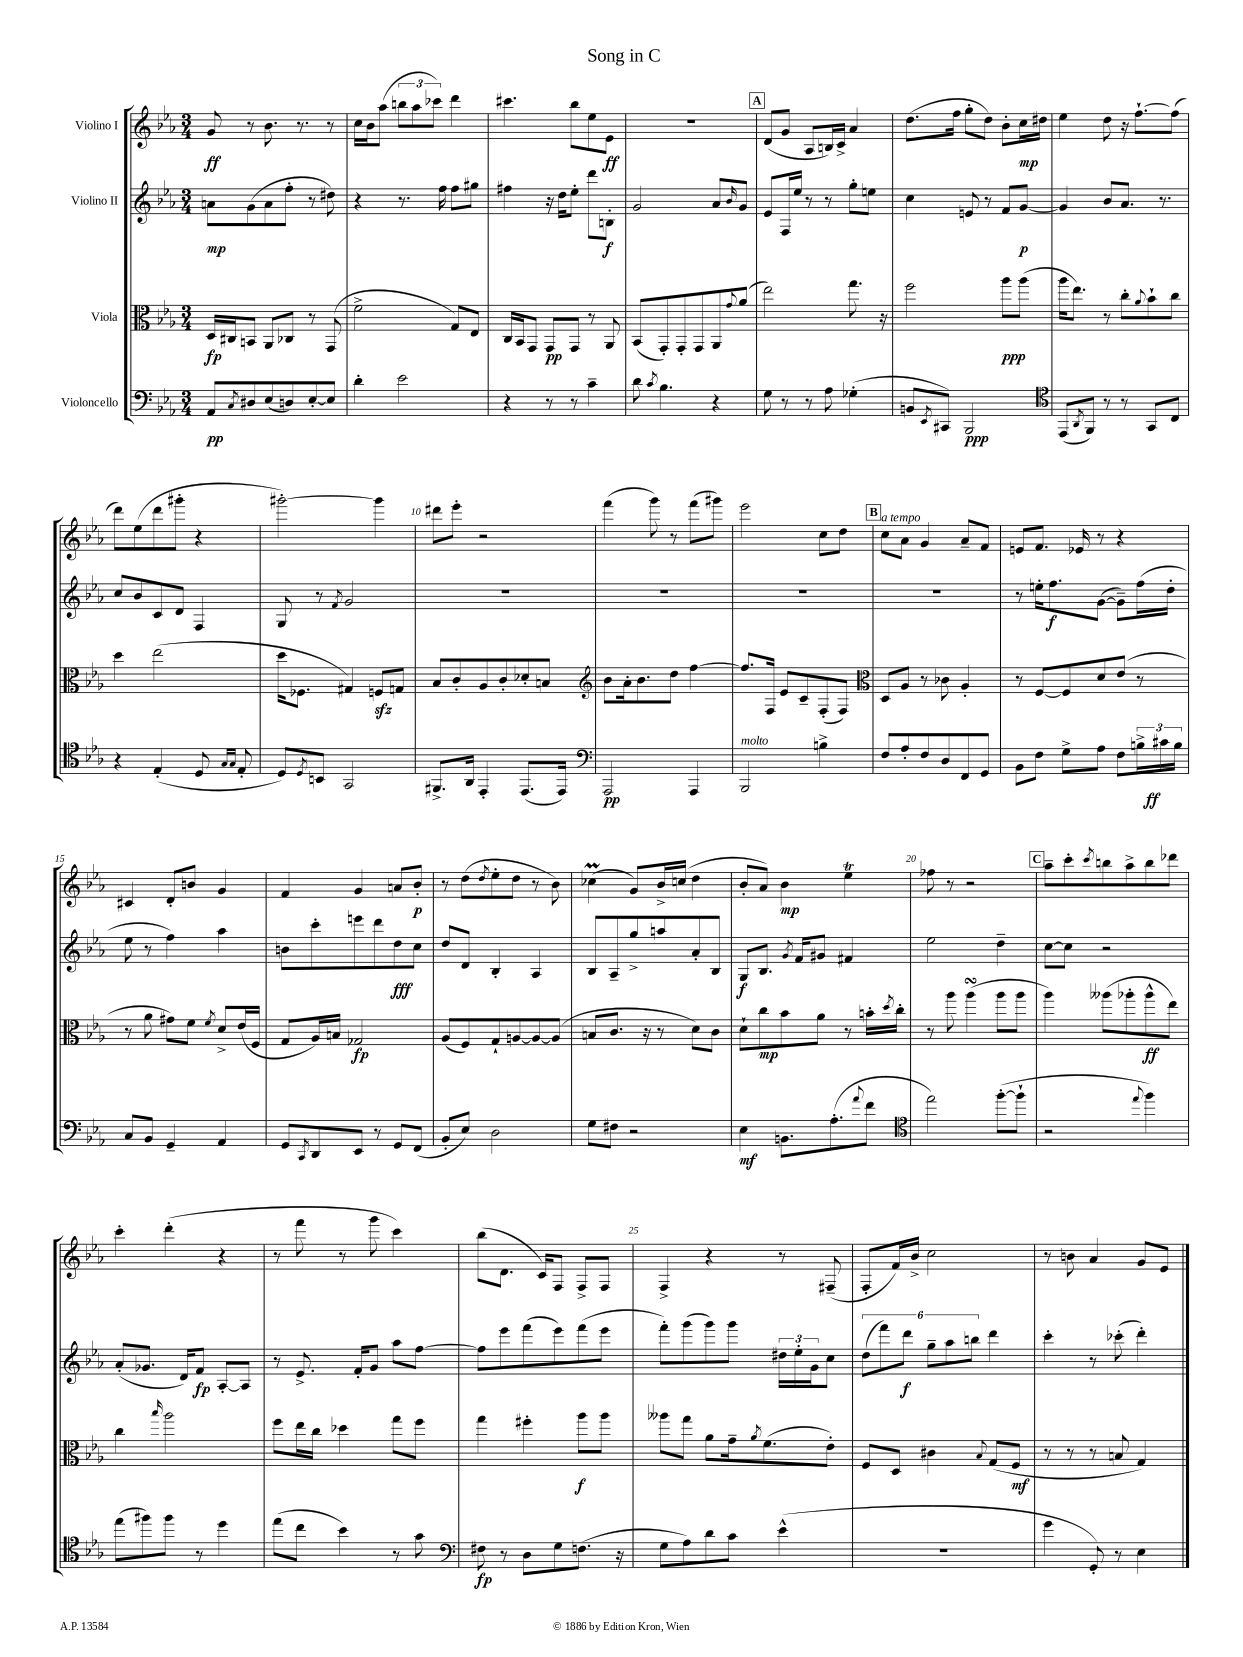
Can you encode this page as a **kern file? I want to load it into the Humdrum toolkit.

**kern	**kern	**kern	**kern
*staff4	*staff3	*staff2	*staff1
*clefF4	*clefC3	*clefG2	*clefG2
*k[b-e-a-]	*k[b-e-a-]	*k[b-e-a-]	*k[b-e-a-]
*M3/4	*M3/4	*M3/4	*M3/4
8AA-	16D	8a	8g
.	16C#	.	.
8qC	.	.	.
8D#	8BB	(8g	8r
(8E-	8AA-	8a	8.b-
8D)	8C-	8ff'	.
.	.	.	8.r
[8E-'	8r	8r	.
8E-]	(8GG	8dd#)	8r
=	=	=	=
4d'	2f^	4r	16cc
.	.	.	16b-
.	.	.	(8aa-
2e-	.	8.r	12bb
.	.	.	12aa-
.	.	.	12ccc-)
.	.	16ff	.
.	8G)	8ff	4ddd
.	8E-	8gg#	.
=	=	=	=
4r	16C	4ff#	4.ccc#
.	16BB-	.	.
.	8GG	.	.
8r	8GG	16r	.
.	.	16dd	.
8r	8GG	8ee-'	8bb-
4c~	8r	8ddd	8ee-
.	8AA-	8B'	8e-
=	=	=	=
8d	(8BB-	2g	2.r
8qc	.	.	.
4.B-	8GG')	.	.
.	8GG'	.	.
.	8GG	.	.
4r	8AA-	8a-	.
.	8qqg	16qqb-	.
.	(8a-	8g	.
=	=	=	=
8G	2ee-)	8e-	(8d
8r	.	16F	8g
.	.	16ee-	.
8r	.	8r	8A-
8A-	.	8r	16B)
.	.	.	16c^
(4G-'	8.gg	8gg'	4a-
.	.	8ee	.
.	16r	.	.
=	=	=	=
8BB	2ff	4cc	(8.dd
8qEE-	.	.	.
8CC#)	.	.	.
.	.	.	16ff
2BBB-	.	8e	8gg'
.	.	8r	8dd)
.	8aa-	8f	8b-'
.	(8aa-	[8g	16cc
.	.	.	16dd#
=	=	=	=
*clefC4	*	*	*
(8EE-	16aa-	4g]	4ee-
.	8.ee-)	.	.
8qAA-	.	.	.
8FF)	.	.	.
8r	8r	8b-	8dd
8r	8cc'	8.a-	16r
.	.	.	[8.ff`
.	8qqa-	.	.
8GG	8b-`	.	.
.	.	8.r	.
8C	8cc	.	(8ff]
=	=	=	=
4r	4dd	8cc	8ddd)
.	.	8b-	(8ee-
(4E-'	(2ee-	8c	8ddd
.	.	8d	8ggg#'
8D	.	4F	4r
16qqG	.	.	.
16qqG	.	.	.
8E-'	.	.	.
=	=	=	=
8D)	16dd	8G	[2ggg#')
.	8.F-	.	.
8qD	.	.	.
8BB	.	8r	.
.	.	8qf	.
2GG	4G#)	2g	.
.	8F	.	4ggg#]
.	8G	.	.
=	=	=	=
8.FF#^	8B-	2.r	8ddd#
.	8c'	.	8eee-'
16AA-	.	.	.
4EE-'	8A-	.	2r
.	8c'	.	.
(8.EE-	8d-'	.	.
.	8B	.	.
16EE-)	.	.	.
=	=	=	=
*clefF4	*clefG2	*	*
2AAA-	8b-	2.r	(4fff
.	16a-'	.	.
.	8.b-	.	.
.	.	.	8ggg)
.	8dd	.	8r
4AAA-	[4ff	.	(8fff
.	.	.	8ggg#)
=	=	=	=
2BBB-	8.ff]	2.r	2eee-
.	16F	.	.
.	8e-	.	.
.	8c~	.	.
4B^	(8F'	.	8cc
.	8F)	.	8dd
=	=	=	=
*	*clefC3	*	*
8F	8D	2.r	8cc
8A-'	8A-	.	8a-
8F	8r	.	4g
8D	8c-	.	.
8FF	4A-'	.	8a-~
8GG	.	.	8f
=	=	=	=
8BB-	8r	8r	8e
8F	[8F	16ee'	8.f
.	.	8.ff	.
8G^	8F]	.	.
.	.	.	16e-
8A-	8d	([8g	8r
8F	(8e-	8g~])	4r
24B^	8r	(16ff	.
24c#	.	.	.
.	.	16dd'	.
24B	.	.	.
=	=	=	=
8C	8r	8ee-	4c#
8BB-	8a-	8r	.
4GG~	8g#)	4ff)	8d'
.	8f	.	8b
.	8qf	.	.
4AA-	8d^	4aa-	4g
.	(16e-	.	.
.	16F	.	.
=	=	=	=
8GG	8G	8b	4f
8qCC	.	.	.
8DD	16A-)	8ccc'	.
.	16B	.	.
8EE-	2G-	8eee	4g
8r	.	8ddd	.
8GG	.	8dd	8a
(8FF	.	8cc	8b-'
=	=	=	=
8BB-'	(8A-	8dd	8r
8E-)	8F)	8d	(8dd
.	.	.	8qdd
2D	8G`	4B-'	8ee-'
.	[8A	.	8dd
.	8A_	4A-	8r
.	(8A]	.	8b-)
=	=	=	=
8G	8B	8B-	(4cc-
8F#	8.c	8A-~	.
2r	.	8gg^	8g)
.	16r	.	.
.	8r	8aa	16b-^
.	.	.	(16cc
.	8d)	8a-'	4dd
.	8c	8B-	.
=	=	=	=
4E-	8d`	8G	8b-'
.	8cc	8.B-	8a-)
8.BB	8b-	.	4b-
.	.	8qg	.
.	.	16f	.
.	8a-	8g#	.
(8.A-'	.	.	.
.	8r	4f#	4ee-
8qqa-	.	.	.
8f	16b'	.	.
.	8qdd	.	.
.	16cc'	.	.
=	=	=	=
*clefC4	*	*	*
2ee-)	8r	2ee-	8ff-
.	8aa-	.	8r
.	(4aa-	.	2r
([8ff'	8aa-	4dd~	.
8ff`]	8aa-	.	.
=	=	=	=
2r	4aa-)	[8cc	8aa-~
.	.	8cc]	8ccc'
.	.	.	8qccc
.	(8aa--	2r	8bb
.	8aa-'	.	8aa-^
8qqee-	.	.	.
4ff)	8aa-^^	.	8bb
.	8ee-)	.	8ddd-
=	=	=	=
(8ee-	4cc	(8a-'	4ccc'
8ff#)	.	8.g-	.
.	16qqbb-	.	.
8ff#	2aa-	.	(4ddd'
.	.	16d)	.
8r	.	8f	.
4dd	.	[8A-'	4r
.	.	8A-]	.
=	=	=	=
(8ee-	8ff	8r	8r
8cc	16ee-	8.e-^	8fff
.	16cc	.	.
4b-)	4dd-	.	8r
.	.	16f'	.
.	.	8g	8ggg
8r	8gg	8aa-	4ccc)
8g	8ff	[8ff	.
=	=	=	=
*clefF4	*	*	*
8F#	4gg	8ff]	(8bb-
8r	.	8eee-	8.d
8D	4ff#'	(8fff	.
.	.	.	16c)
8G	.	8eee-)	8F
(8.F	8aa-	(8fff	8F^
.	8aa-	8eee-	8F
16r	.	.	.
=	=	=	=
8G	8aa--	8fff')	4F^
8A-)	8gg	(8ggg	.
8d	8a-	8ggg)	4r
8c	16g~	8ggg	.
.	8qa-	.	.
.	(8.f	.	.
(4e-^^	.	24dd#	8r
.	.	24ee-'	.
.	.	24g	.
.	8e-')	8cc	(8F#~
=	=	=	=
2.r	8F	(12dd	8F'
.	.	12fff)	.
.	8D	.	16f)
.	.	12ddd	.
.	.	.	16b-^
.	4c#	12gg~	2cc
.	.	12aa-	.
.	.	12bb	.
.	8qqB-	.	.
.	(8G	4ddd	.
.	8F	.	.
=	=	=	=
4g	8r	4ccc'	8r
.	8r	.	8b
8GG')	8r	8r	4a-
8r	8B	(8ccc-'	.
4E-	4G)	4ddd')	8g
.	.	.	8e-
==	==	==	==
*-	*-	*-	*-
